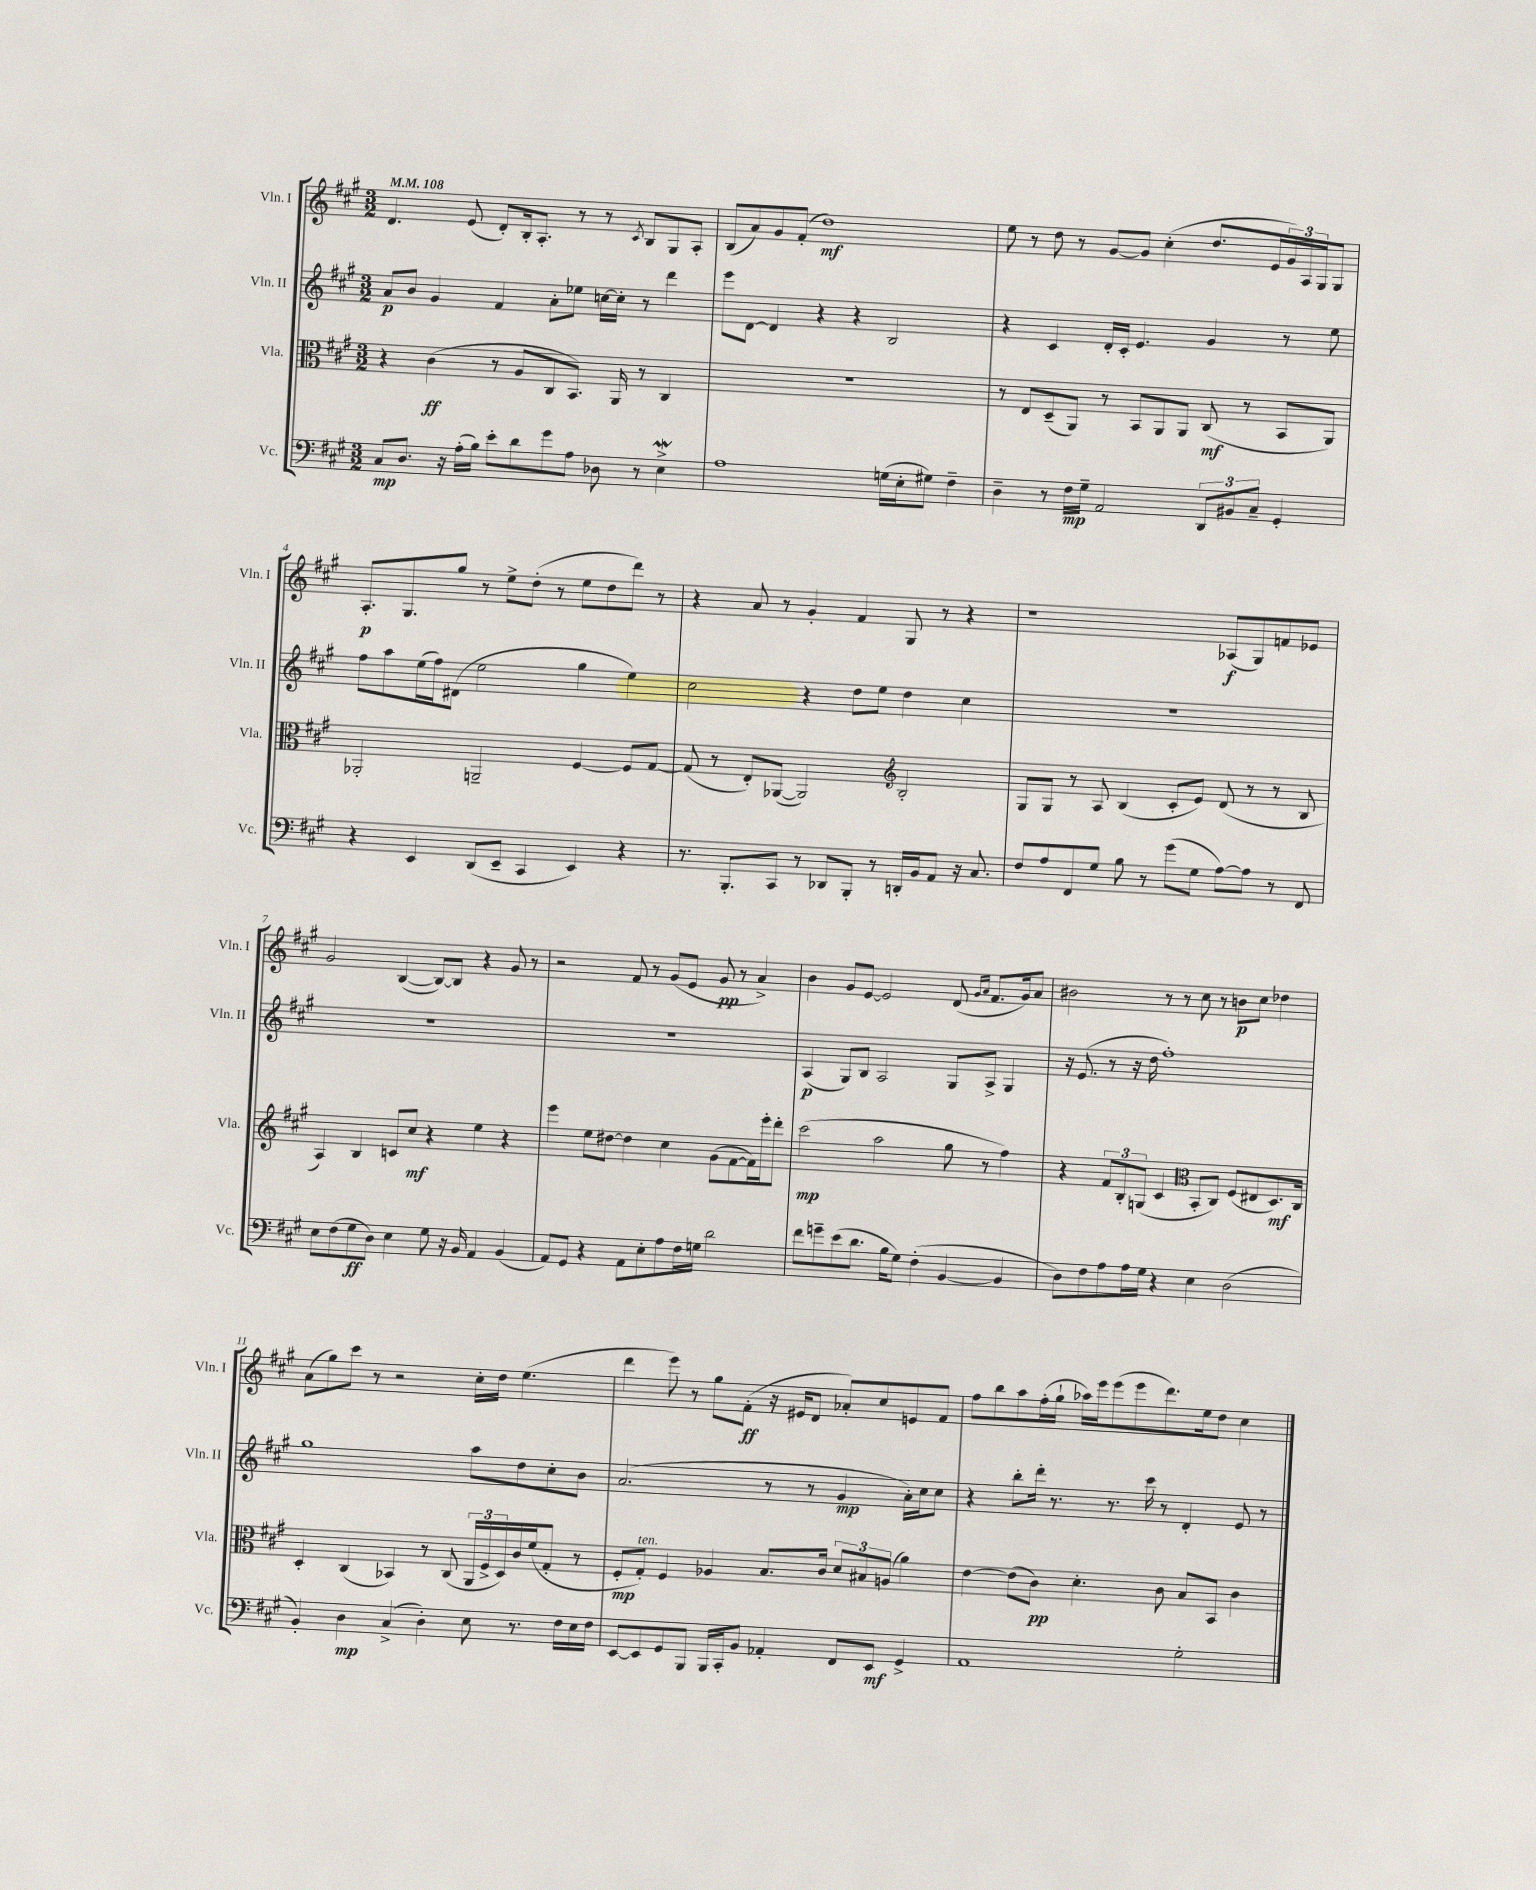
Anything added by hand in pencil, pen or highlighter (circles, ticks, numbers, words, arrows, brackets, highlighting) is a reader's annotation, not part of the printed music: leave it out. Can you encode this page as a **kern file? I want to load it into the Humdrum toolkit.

**kern	**kern	**kern	**kern
*staff4	*staff3	*staff2	*staff1
*clefF4	*clefC3	*clefG2	*clefG2
*k[f#c#g#]	*k[f#c#g#]	*k[f#c#g#]	*k[f#c#g#]
*M3/2	*M3/2	*M3/2	*M3/2
*MM108	*MM108	*MM108	*MM108
8C#	4r	8a	4.d
8.D	.	8b	.
.	(4c#	4g#	.
16r	.	.	.
(16A'	.	.	(8e
16B)	.	.	.
8e'	8r	4f#	8d')
8d	8A	.	16B'
.	.	.	8.A'
8g#	8C#	8a'	.
8A	8.BB)	8ee-	8r
8D-	.	[16cc	8r
.	16AA	16cc']	.
.	.	.	8qc#
8r	8r	8r	8B
4E^	4C#	4ddd	8G#
.	.	.	8A'
=	=	=	=
1A	1.r	8eee	(8B
.	.	[8d	8a)
.	.	4d]	8g#
.	.	.	(8f#'
.	.	4r	1dd)
.	.	4r	.
(16G	.	2B	.
16E'	.	.	.
8G#)	.	.	.
4F#~	.	.	.
=	=	=	=
4D~	8r	4r	8ee
.	8E	.	8r
8r	(8D~	4c#	8dd
16F#	8AA)	.	8r
16G#~	.	.	.
2AA	8r	16d'	[8g#
.	.	16c#'	.
.	8BB	4.e	8g#]
.	8AA	.	(4cc#'
.	8AA	.	.
12DD	(8C#	4g#	8.dd
12BB#	.	.	.
.	8r	.	.
12C#~	.	.	.
.	.	.	16e
4GG#'	8BB	8r	24g#)
.	.	.	24A
.	.	.	24G#
.	8AA)	8ee	8G#
=	=	=	=
4r	2AA-'	8ff#	8.A'
.	.	8aa	.
.	.	.	8.G#
4EE	.	(16ee	.
.	.	16ff#)	.
.	.	(8d#	8gg#
(8DD	2AA~	2ee	8r
8EE~	.	.	8ee^
4CC#	.	.	(8dd'
.	.	.	8r
4EE)	[4F#	4gg#	8ee
.	.	.	8dd
4r	8F#]	4ee)	8ddd)
.	[8G#	.	8r
=	=	=	=
8.r	(8G#]	2cc#	4r
.	8r	.	.
8.BBB'	.	.	.
.	8E')	.	8a
8CC#	([8AA-	.	8r
8r	2AA-])	4r	4g#'
8DD-	.	.	.
8BBB'	.	8dd	4f#
8r	.	8ee	.
*	*clefG2	*	*
16DD'	2B'	4dd	8G#
16BB	.	.	.
8AA	.	.	8r
16r	.	4cc#	4r
8.C#	.	.	.
=	=	=	=
8F#	8G#	1.r	1r
8A	8G#	.	.
8FF#	8r	.	.
8G#	8A	.	.
8B	(4B	.	.
8r	.	.	.
(8g#	8c#'	.	.
8G#	8e)	.	.
[8A)	(8d	.	(8A-
8A]	8r	.	8G#)
8r	8r	.	8f
8FF#	8B	.	8e-
=	=	=	=
8E	4A)	1.r	2g#
(8F#	.	.	.
8G#	4B	.	.
8D)	.	.	.
4E	8c	.	([4B
.	8cc#	.	.
8G#	4r	.	8B_)
16r	.	.	8B]
16BB	.	.	.
4AA	4ee	.	4r
(4BB	4r	.	8g#
.	.	.	8r
=	=	=	=
8AA)	4eee	1.r	2r
8GG#	.	.	.
4r	8ee	.	.
.	[8dd#	.	.
8AA	4dd#]	.	8f#
8E'	.	.	8r
8A	4cc#	.	(8g#
16F#	.	.	8e
16G	.	.	.
2d	(8g#	.	8g#
.	[8f#	.	8r
.	16f#])	.	4a^)
.	16eee'	.	.
.	8ddd'	.	.
=	=	=	=
8f#	(2ccc#	(4A	4b
8g~	.	.	.
(8e	.	8G#)	8g#
8.d	.	8B	[8e
.	2aa	2A	2e]
16B	.	.	.
8G#)	.	.	.
(4F#'	.	.	.
[4BB	8gg#	8G#	(8d
.	.	.	16qqg#
.	.	.	16qqa
.	8r	8A^	8.f#
4BB]	4ff#)	4G#	.
.	.	.	16g#)
.	.	.	8a
=	=	=	=
8D)	4r	16r	2b#
.	.	(8.e	.
8F#	.	.	.
8A	12f#	8r	.
.	12B'	.	.
16A	.	16r	.
.	(12G	.	.
16G#	.	16dd	.
4r	4c#	1ff#')	8r
.	.	.	8r
*	*clefC3	*	*
4E	8BB'	.	8cc#
.	8C#)	.	8r
(2D	(8F#	.	8b
.	8E#	.	8cc#
.	8.D)	.	4dd-
.	16C#	.	.
=	=	=	=
4BB')	4D'	1gg#	(8a
.	.	.	8gg#)
4D	(4C#	.	8ccc#
.	.	.	8r
(4C#^	4BB-)	.	2r
4D')	8r	.	.
.	(8C#	.	.
8E	24AA	8aa	16cc#'
.	24F#^	.	.
.	.	.	16dd
.	24D)	.	.
8.r	16c#	8dd	(4.ee
.	(16f#	.	.
.	8G#'	8cc#'	.
16F#	.	.	.
16E	8r	8b	.
16F#	.	.	.
=	=	=	=
[8EE	8F#'	(2.a	4ddd
8EE]	8G#')	.	.
8GG#	4F#	.	8eee)
8BBB	.	.	8r
16BBB	4A-	.	8gg#
16CC#'	.	.	.
8BB	.	.	(8f#'
4AA-'	8.B	8r	16r
.	.	.	16e#
.	.	8r	8d
.	16c#	.	.
8FF#	12d	4g#	8a-')
.	12B#	.	.
8EE	.	.	8cc#
.	(12A	.	.
4GG#^	4a)	16a')	8e
.	.	16cc#	.
.	.	8cc#	8f#
=	=	=	=
1AA	[4e	4r	8ff#
.	.	.	8bb
.	(8e]	8bb'	8aa
.	8c#)	16ddd'	(16ff#'
.	.	8.r	16gg#`
.	4.d'	.	16aa-)
.	.	.	16eee
.	.	8.r	(8eee
.	.	.	8eee
.	.	16ccc#	.
.	8c#	8r	8.ddd)
2G#'	8B	4d'	.
.	.	.	16ee
.	8BB	.	8dd
.	4c#	8e	4cc#
.	.	8r	.
==	==	==	==
*-	*-	*-	*-
